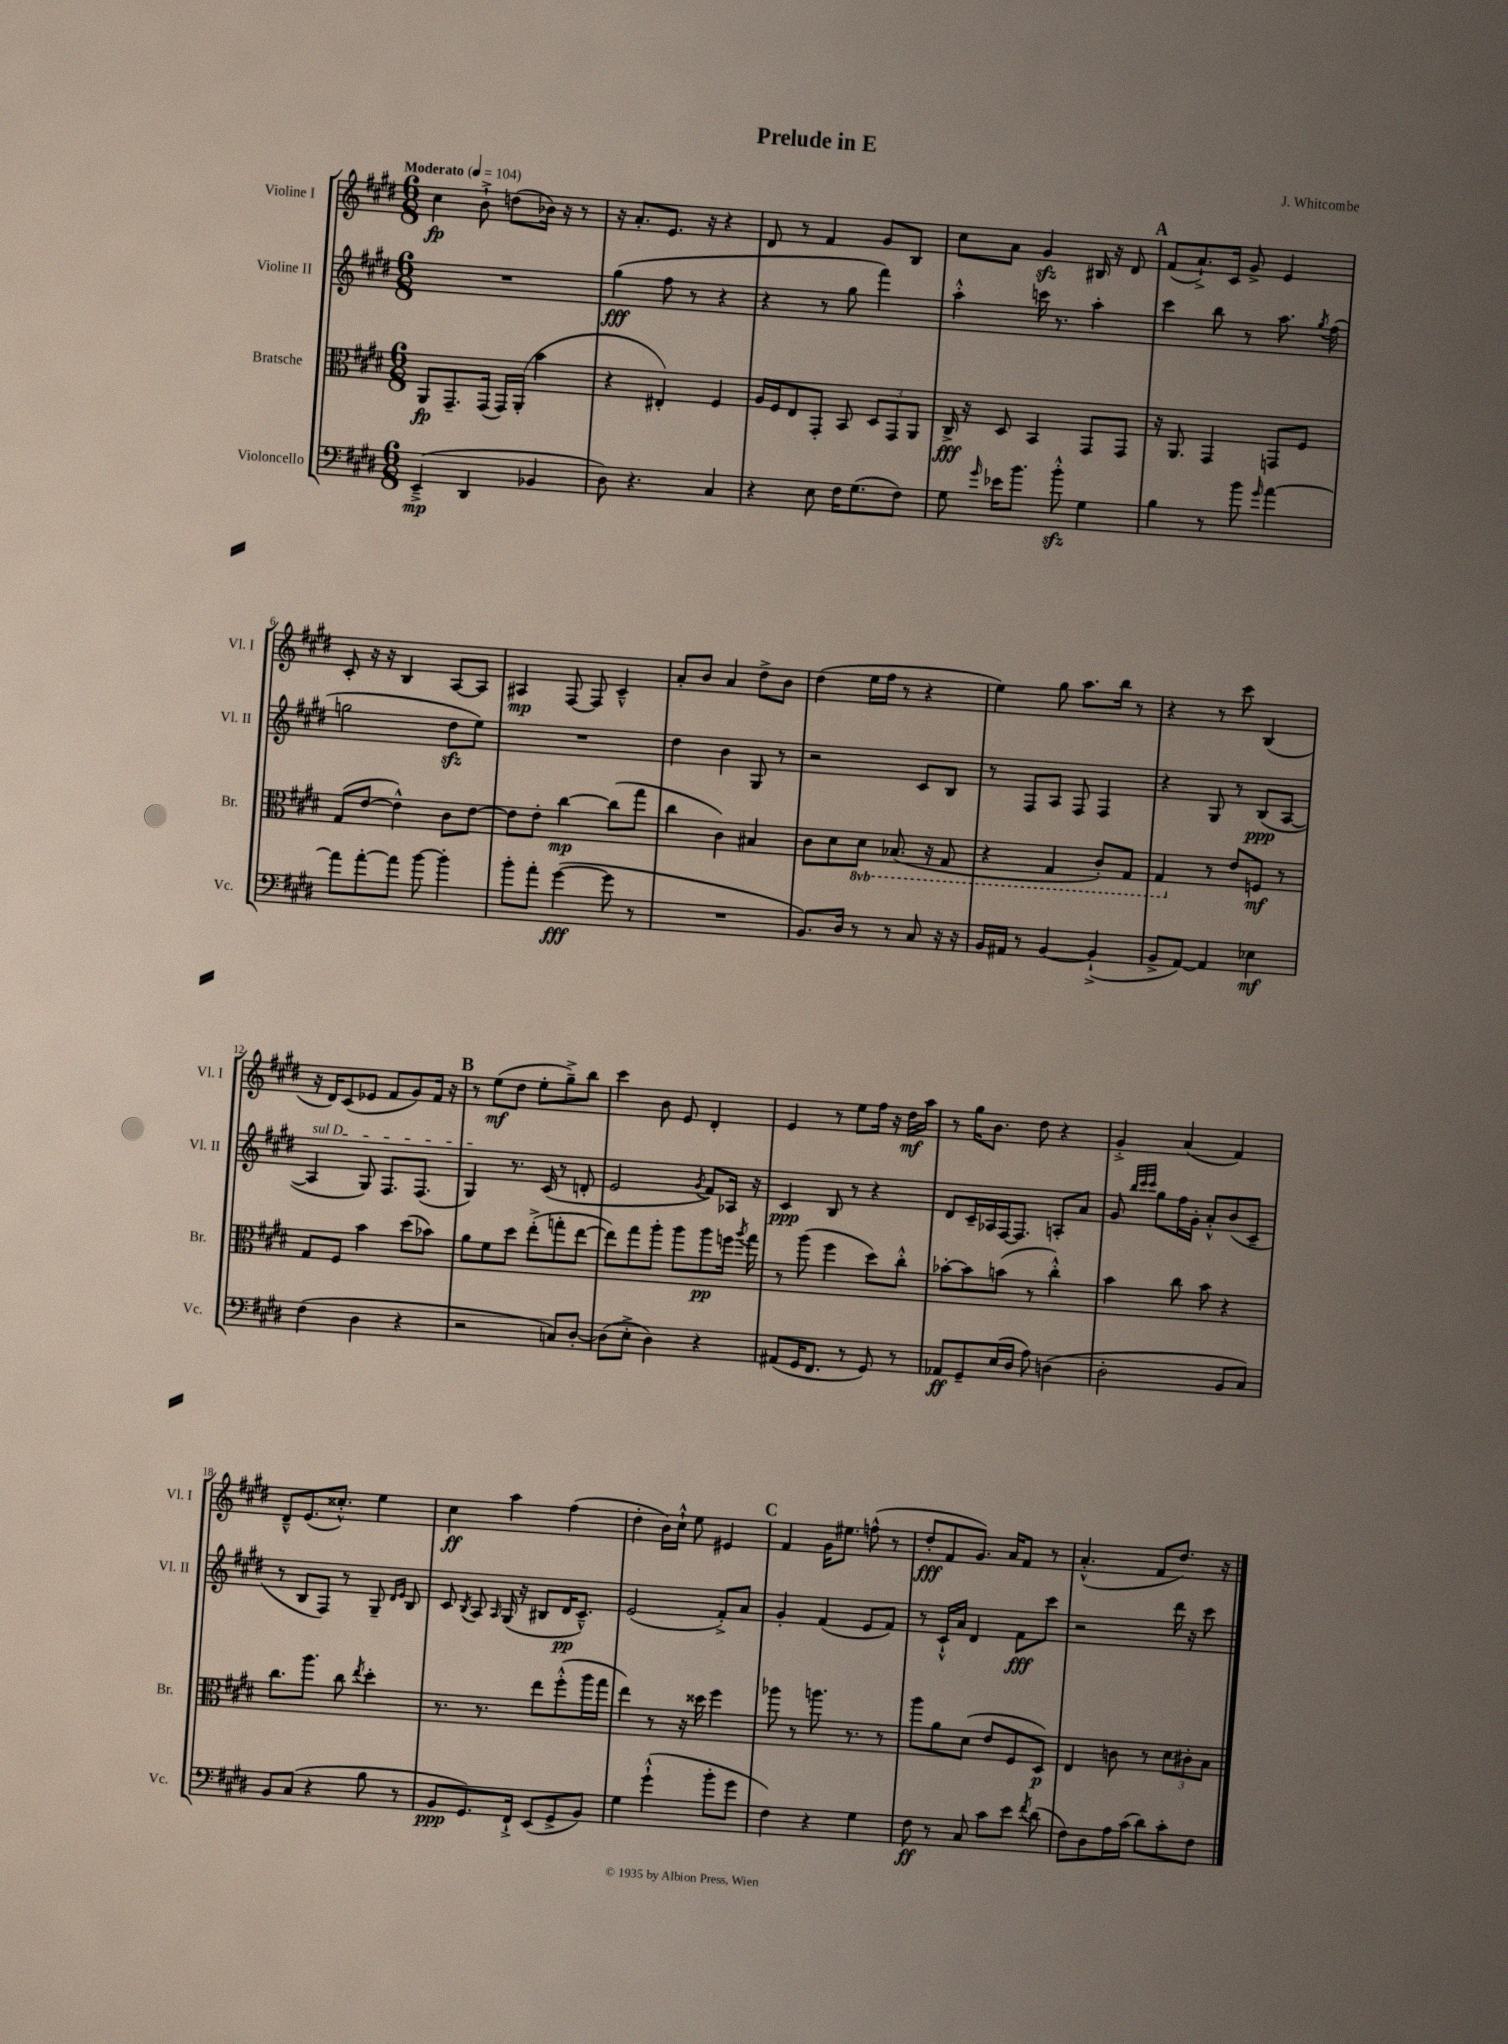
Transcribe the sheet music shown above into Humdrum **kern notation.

**kern	**kern	**kern	**kern
*staff4	*staff3	*staff2	*staff1
*clefF4	*clefC3	*clefG2	*clefG2
*k[f#c#g#d#]	*k[f#c#g#d#]	*k[f#c#g#d#]	*k[f#c#g#d#]
*M6/8	*M6/8	*M6/8	*M6/8
*MM104	*MM104	*MM104	*MM104
(4EE~^	8AA	2.r	4cc#
.	8.GG#~	.	.
4DD#	.	.	8b`^
.	(16GG#	.	.
.	16GG#)	.	(8dd
.	(16AA'	.	.
4BB-	4b	.	16b-)
.	.	.	16r
.	.	.	8r
=	=	=	=
8D#)	4r	(4gg#	16r
.	.	.	8.a'
4.r	.	.	.
.	4E#')	8ff#	8.e
.	.	8r	.
.	.	.	16r
4C#	4F#	4r	4r
=	=	=	=
4r	16A	4r	8d#
.	16F#	.	.
.	8E	.	8r
8E	8GG#'	8r	4f#
16F#	8BB	8gg#	.
(8.G#	.	.	.
.	12D#	4fff#)	8g#
.	12GG#	.	.
8F#)	.	.	8B
.	12AA	.	.
=	=	=	=
8G#	16C#^	4aa'^^	8cc#
.	16r	.	.
16qqg#	.	.	.
16e-	8D#	.	8a
8.b	.	.	.
.	4BB	16ccc	4g#
.	.	8.r	.
8b'^^	.	.	.
4G#	8GG#	4aa'	16B#
.	.	.	16r
.	8GG#	.	8d#
=	=	=	=
4B	16r	4ccc#	(8f#
.	8.AA	.	.
.	.	.	8.a`^)
8r	4GG#	8bb	.
.	.	.	16c#
8b	.	8r	8g#^
16qqg#	.	.	.
[4a	8GG	8.aa	4e
.	8F#	.	.
.	.	8qgg#	.
.	.	(16ff#	.
=	=	=	=
8a]	(8G#	2gg	8c#'
[8a'	[8e	.	16r
.	.	.	16r
8a]	4e^^])	.	4B
[8b	.	.	.
4b']	8c#	8dd#	[8A
.	[8e	8ee)	8A]
=	=	=	=
8b'	8e]	2.r	4A#
8a'	8e'	.	.
([4g#	[4cc#	.	[8F#
.	.	.	8F#]
8g#]	(8cc#]	.	4c#~^^
8r	8gg#	.	.
=	=	=	=
2.r	4cc#	4dd#	8a'
.	.	.	8b
.	4c#)	4b	4a
.	4B#	8G#	8dd#^
.	.	8r	8b
=	=	=	=
8.BB)	8c#	2r	(4dd#
.	8d#	.	.
16D#	.	.	.
8r	8D#	.	16ee
.	.	.	16ff#
8r	(8.BB-	.	8r
8C#	.	8c#	4r
.	16r	.	.
16r	8GG#	8B	.
16r	.	.	.
=	=	=	=
16BB	4r	8r	4ee)
16AA#	.	.	.
8r	.	8F#	.
[4BB	4GG#	8A	8gg#
.	.	8F#	8.aa
(4BB`^]	8C#')	4F#	.
.	.	.	16bb
.	8GG#	.	8r
=	=	=	=
8BB^	4GG#	4r	4r
[8AA)	.	.	.
4AA]	8r	8G#	8r
.	8e	8r	8ccc#
4E-	8F	(8B	(4B
.	8r	[8A	.
=	=	=	=
(4F#	8G#	4A]	16r
.	.	.	16d#)
.	8F#	.	(8c#
4D#	4b	8G#)	8e-
.	.	8.F#	8f#
4r	(8dd#	.	8g#)
.	.	(8.F#	.
.	8b-)	.	16f#
.	.	.	16r
=	=	=	=
2r	8a	4G#)	8r
.	8f#	.	(8ee
.	8dd#	8.r	8dd#
.	(8ee'^	.	8ee'
.	.	(16c#	.
8C)	8gg'	8r	8gg#~^)
[8D#'	[8ee	8d'	8bb
=	=	=	=
(8D#]	8ee])	2e	4ccc#
8E'^	8gg#	.	.
4D#)	8aa'	.	8b
.	8aa	.	8e
.	.	8qg#	.
4r	8aa	8f#)	4d#'
.	16ff	16A-	.
.	8qaa	.	.
.	16gg#	16r	.
=	=	=	=
(8AA#	8r	4c#	4e
16GG#	(8aa	.	.
8.FF#	.	.	.
.	4ff#	8B	8r
8r	.	8r	8ee
8GG#)	8dd#)	4r	16ff#
.	.	.	16r
8r	8cc#'^^	.	16dd#
.	.	.	16aa
=	=	=	=
8AA-	[8b-'	8d#	8r
8GG#~	8b-]	16c#~	16gg#
.	.	16A-	8.b
(16E	(8b	[16F#	.
16D#	.	8.F#]	.
8A)	8r	.	8dd#
(4D	4cc#'^^)	8A'	4r
.	.	8a	.
=	=	=	=
2D#'	4b	8g#	4g#'^
.	.	32qqbb	.
.	.	32qqccc#	.
.	.	32qqccc#	.
.	.	8gg#	.
.	8cc#	16ff#	(4a
.	.	16g#'	.
.	8b	8a'^^	.
8BB	4r	(8b	4f#)
8C#)	.	8c#~	.
=	=	=	=
8BB	8.cc#	8r	8d#~^^
(8C#	.	8B	(8.e
.	8.aa	.	.
4r	.	8F#)	.
.	.	.	8.cc##'^^)
.	8cc#	8r	.
.	8qee	.	.
8B	4dd#'	8G#~	4ee
.	.	16qqd#	.
.	.	16qqe	.
8r	.	8B	.
=	=	=	=
8BB	8.r	8c#	4cc#
.	.	8qB	.
8.GG#)	.	8A	.
.	8.r	.	.
.	.	16qqA	.
.	.	(16G#	4aa
16FF#`^	.	16r	.
(8EE	8ee	8B#	.
8GG#^	(8ff#'^^	16d#	(4ff#
.	.	8.c#~^^)	.
8BB)	16aa	.	.
.	16gg#	.	.
=	=	=	=
4G#	4ee)	(2e	4dd#'
(4g#`^^	8r	.	16b)
.	.	.	16cc#`^^
.	16r	.	8ee
.	16dd##	.	.
8b'	4ff#	8f#'^)	4e#
8g#	.	8a	.
=	=	=	=
4F#)	8aa-	4g#'	4f#
.	8r	.	.
4r	8.aa	(4f#	16g#
.	.	.	8.ee#
.	8.r	.	.
4G#	.	8e	(8ff^^
.	8r	8f#)	8r
=	=	=	=
8F#	8aa	8r	8dd#'
8r	8a	16c#`^^	8f#
.	.	16a	.
8C#	(8d#	4d#	8.g#)
8c#	8e	.	.
.	.	.	16a
8e	8F#	8f#	8f#
8qf#	.	.	.
(8d#	8D#)	8ccc#	8r
=	=	=	=
8F#)	4E	2r	(4.a'^^
8D#	.	.	.
16A	8c	.	.
(16c#	.	.	.
8d#)	8r	.	8f#
8c#'	12d#	16ddd#	8.dd#)
.	.	16r	.
.	12c#'	.	.
8F#	.	8ccc#	.
.	12B	.	.
.	.	.	16r
==	==	==	==
*-	*-	*-	*-
